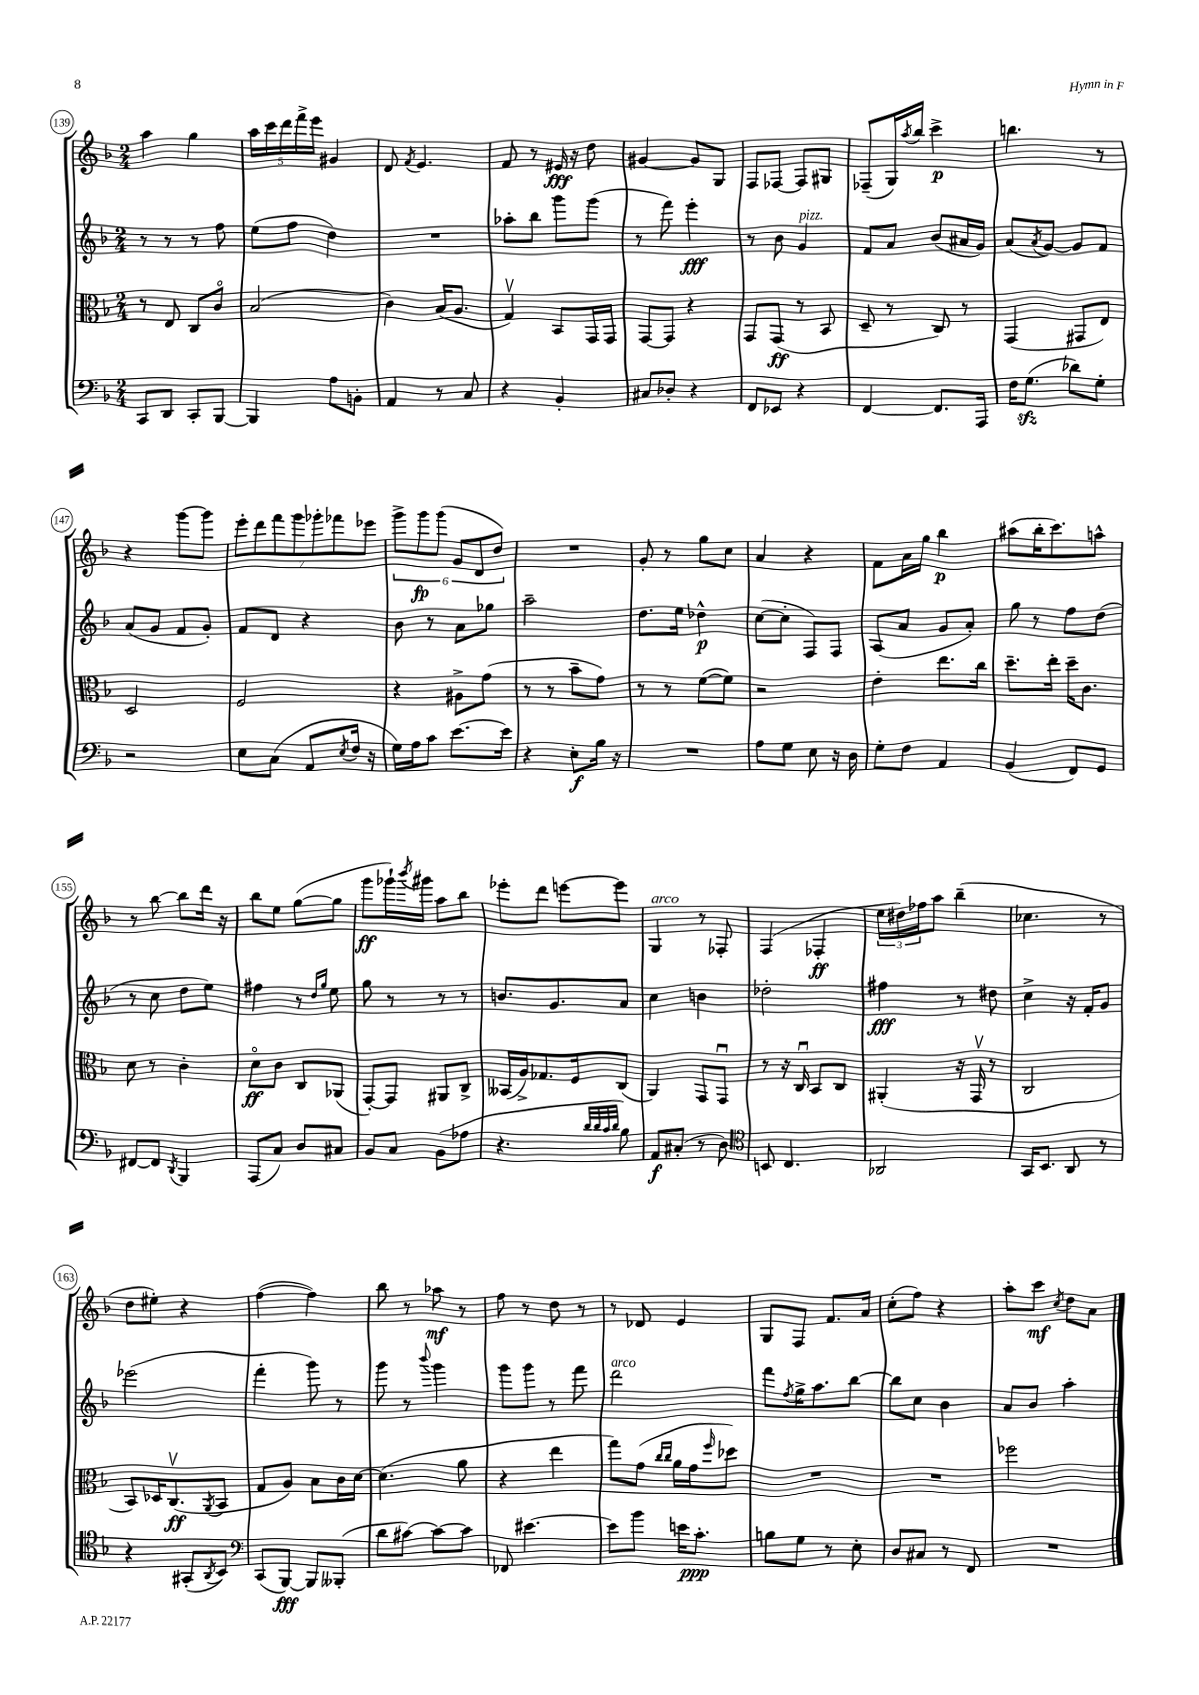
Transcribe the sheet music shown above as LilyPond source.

<<
\new StaffGroup <<
\new Staff = "s0" {
    \clef treble \key f \major \numericTimeSignature \time 2/4
    a''4 g''4 |
    \tuplet 5/4 { a''16 c'''16 d'''16 f'''16-> e'''16 } gis'4 |
    d'8 \acciaccatura { f'8 } e'4. |
    f'8 r8 eis'16\fff r16 d''8 |
    gis'4~ gis'8 g8 |
    f8 fes8~ fes8 gis8 |
    fes8--( g16) \acciaccatura { a''8 } bes''16 c'''4->\p |
    b''4. r8 |
    r4 g'''8~ g'''8 |
    \tuplet 7/4 { e'''8-. d'''8 f'''8 g'''8 ges'''8-. fes'''8 ees'''8 } |
    \tuplet 6/4 { g'''8-> g'''8\fp g'''8( g'8 d'8 d''8) } |
    R2 |
    g'8-. r8 g''8 c''8 |
    a'4 r4 |
    f'8 a'16 g''16 bes''4\p |
    ais''8( bes''16-. c'''8.) a''8-^ |
    r8 bes''8~ bes''8 d'''16 r16 |
    bes''8 e''8 g''8~( g''8 |
    g'''8\ff ges'''16-!) \acciaccatura { bes'''8 } gis'''16 a''8 bes''8 |
    ees'''8-. d'''8 e'''8~ e'''8 |
    g4^\markup { \italic "arco" } r8 fes8-. |
    f4( fes4-.\ff |
    \tuplet 3/2 { e''16 dis''16) fes''16 } a''8 bes''4--( |
    ces''4. r8 |
    d''8 eis''8-.) r4 |
    f''4~( f''4) |
    bes''8 r8 aes''8\mf r8 |
    f''8 r8 d''8 r8 |
    r8 des'8 e'4 |
    g8 f8 f'8. a'16 |
    c''8-.( f''8) r4 |
    a''8-. c'''8\mf \acciaccatura { c''8 } d''8 a'8 \bar "|." |
}
\new Staff = "s1" {
    \clef treble \key f \major \numericTimeSignature \time 2/4
    r8 r8 r8 f''8 |
    e''8( f''8 d''4) |
    R2 |
    aes''8-. bes''8 g'''8 g'''8( |
    r8 f'''8) e'''4-.\fff |
    r8 bes'8 g'4^\markup { \italic "pizz." } |
    f'8 a'8 bes'8( ais'16 g'16) |
    a'8( \acciaccatura { a'8 } g'8~) g'8 f'8 |
    a'8( g'8 f'8 g'8-.) |
    f'8 d'8 r4 |
    bes'8 r8 a'8 ges''8 |
    a''2-- |
    d''8. e''16 des''4-^\p |
    c''8~( c''8-. f8) f8 |
    a8( a'8 g'8 a'8-.) |
    g''8 r8 f''8 d''8( |
    r8 c''8 d''8 e''8) |
    fis''4 r8 \grace { d''16 g''16 } e''8 |
    g''8 r8 r8 r8 |
    b'8. g'8. a'8 |
    c''4 b'4 |
    des''2-. |
    fis''4\fff r8 dis''8 |
    c''4-> r16 f'16-. g'8 |
    ees'''2( |
    f'''4-. g'''8) r8 |
    g'''8 r8 \appoggiatura { bes'''8 } g'''4 |
    g'''8 g'''8 r8 f'''8 |
    d'''2^\markup { \italic "arco" } |
    f'''8 \acciaccatura { f''8 } g''16-> a''8. bes''8~ |
    bes''8 c''8 bes'4 |
    a'8 bes'8 a''4-. \bar "|." |
}
\new Staff = "s2" {
    \clef alto \key f \major \numericTimeSignature \time 2/4
    r8 e8 c8 c'8\flageolet |
    bes2( |
    c'4) bes16( a8. |
    g4\upbow) bes,8 g,16 g,16 |
    g,8~ g,8 r4 |
    g,8 g,8\ff( r8 bes,8 |
    d8-- r8 c8) r8 |
    g,4( gis,8 e8) |
    d2 |
    f2 |
    r4 ais8-> g'8( |
    r8 r8 bes'8-- g'8) |
    r8 r8 f'8~( f'8) |
    r2 |
    e'4-. e''8. c''16 |
    d''8.-- e''16-. d''16-- c'8. |
    d'8 r8 c'4-. |
    d'8\flageolet\ff c'8 c8 aes,8( |
    g,8~-.) g,8 ais,8 c8-> |
    beses,16( a16->) ges8. f16 c8( |
    a,4) g,8 g,8\downbow |
    r8 r16 c16\downbow bes,8 c8 |
    ais,4-.( r16 g,16\upbow r8 |
    c2 |
    bes,8) des16 c8.\upbow\ff( \acciaccatura { a,8 } bes,8 |
    g8 a8) bes8 c'16 d'16~ |
    d'4.( a'8 |
    r4 e''4 |
    g''8) g'8( \grace { c''16 c''16 } a'16 g'16 \grace { f''16 } des''8) |
    R2 |
    R2 |
    fes''2 \bar "|." |
}
\new Staff = "s3" {
    \clef bass \key f \major \numericTimeSignature \time 2/4
    c,8 d,8 c,8-. bes,,8~ |
    bes,,4 a8 b,8-. |
    a,4 r8 c8 |
    r4 bes,4-. |
    cis8 des8-. r4 |
    f,8 ees,8 r4 |
    f,4~ f,8. a,,16 |
    f16 g8.\sfz( des'8) g8-. |
    r2 |
    e8 c8( a,8 \acciaccatura { e8 } f16 r16 |
    g16) a16 c'8 e'8.~ e'16 |
    r4 e8-.\f bes16 r16 |
    R2 |
    a8 g8 e8 r16 d16 |
    g8-. f8 a,4 |
    bes,4( f,8) g,8 |
    fis,8~ fis,8 \acciaccatura { d,8 } bes,,4 |
    a,,8( c8) d8 cis8 |
    bes,8 c8 bes,8( aes8 |
    r4. \grace { d'32 d'32 c'32 d'32 } bes8) |
    a,8\f cis8-.( r8 d8) |
    \clef tenor b,8 c4. |
    aes,2 |
    g,16 bes,8. a,8 r8 |
    r4 gis,8-.( \acciaccatura { a,8 } bes,8) |
    \clef bass c,8( bes,,8~\fff) bes,,8 beses,,8-.( |
    d'8 cis'8~) cis'8~ cis'8 |
    fes,8 eis'4.~ |
    eis'8 bes'8 e'16 c'8.-.\ppp |
    b8 g8 r8 e8-. |
    d8 cis8 r8 f,8 |
    R2 \bar "|." |
}
>>
>>
\layout { \context { \Score currentBarNumber = #139 \override BarNumber.stencil = #(make-stencil-circler 0.1 0.3 ly:text-interface::print) } }
